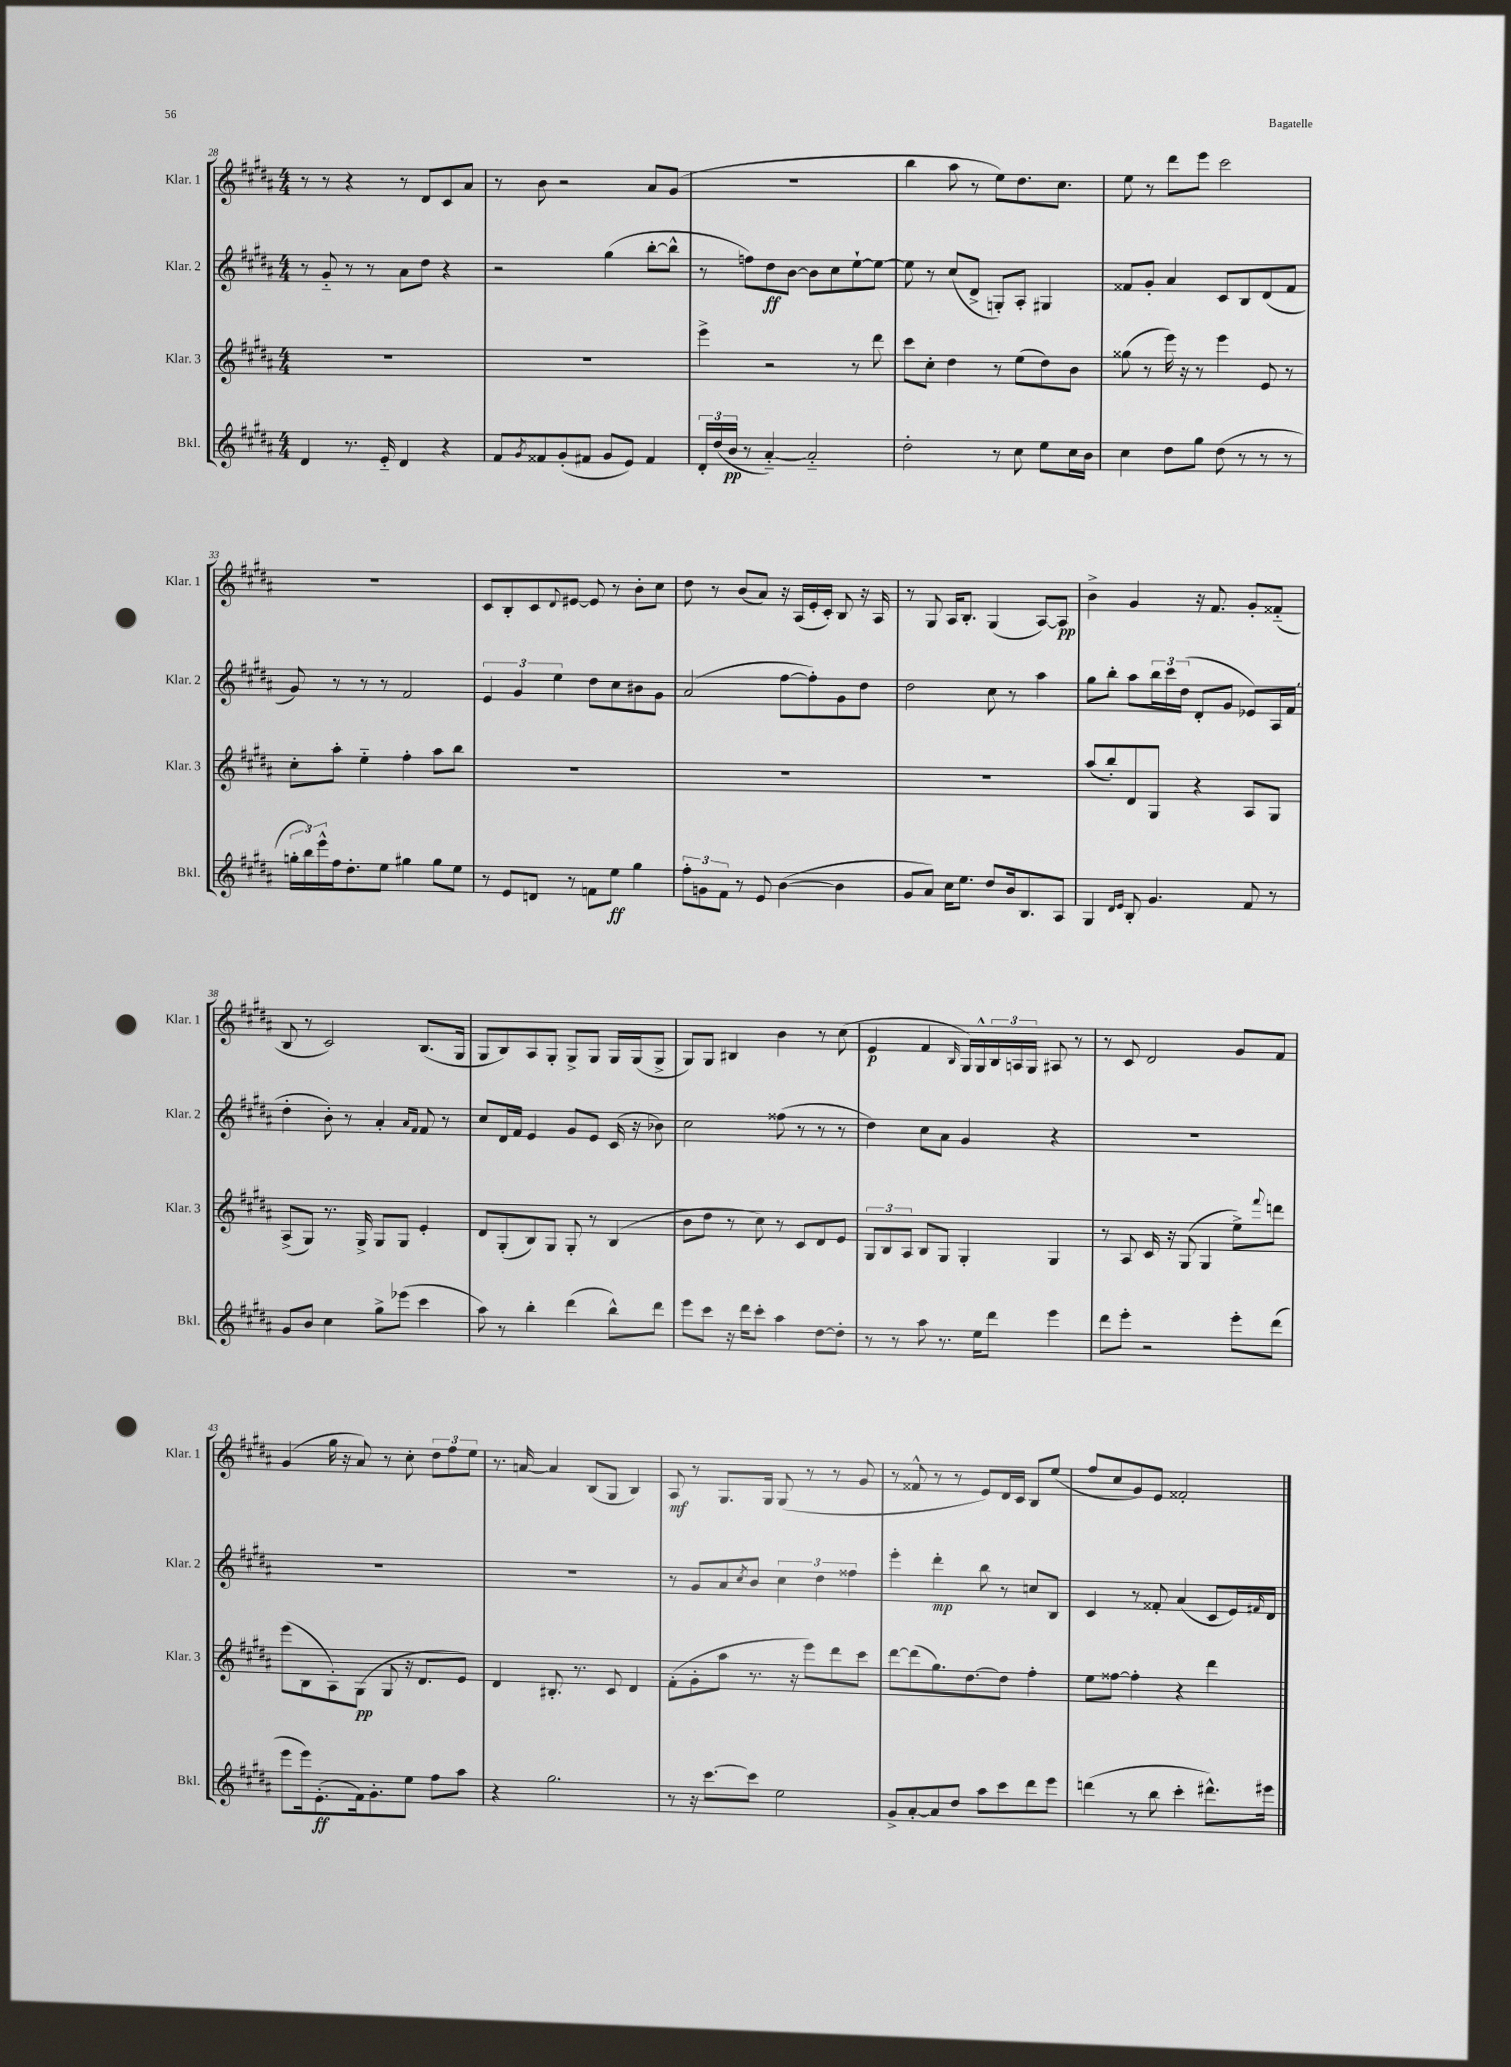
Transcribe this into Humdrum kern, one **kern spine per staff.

**kern	**dynam	**kern	**dynam	**kern	**dynam	**kern	**dynam
*part4	*part4	*part3	*part3	*part2	*part2	*part1	*part1
*staff4	*staff4	*staff3	*staff3	*staff2	*staff2	*staff1	*staff1
*I"Bkl.	*	*I"Klar. 3	*	*I"Klar. 2	*	*I"Klar. 1	*
*I'Bkl.	*	*I'Klar. 3	*	*I'Klar. 2	*	*I'Klar. 1	*
*clefG2	*	*clefG2	*	*clefG2	*	*clefG2	*
*k[f#c#g#d#a#]	*	*k[f#c#g#d#a#]	*	*k[f#c#g#d#a#]	*	*k[f#c#g#d#a#]	*
*M4/4	*	*M4/4	*	*M4/4	*	*M4/4	*
=28	=28	=28	=28	=28	=28	=28	=28
4d#/	.	1r	.	8r	.	8r	.
.	.	.	.	8g#/	.	8r	.
8.r	.	.	.	8r	.	4r	.
.	.	.	.	8r	.	.	.
16e/	.	.	.	.	.	.	.
4d#/	.	.	.	8a#\L	.	8r	.
.	.	.	.	8dd#\J	.	8d#/L	.
4r	.	.	.	4r	.	8c#/	.
.	.	.	.	.	.	8a#/J	.
=29	=29	=29	=29	=29	=29	=29	=29
8f#/L	.	1r	.	2r	.	8r	.
8qg#/	.	.	.	.	.	.	.
8f##X/	.	.	.	.	.	8b\	.
(8g#'/	.	.	.	.	.	2r	.
8f#X/J	.	.	.	.	.	.	.
8g#/L	.	.	.	(4gg#\	.	.	.
8e/J)	.	.	.	.	.	.	.
4f#/	.	.	.	[8bb'\L	.	8a#/L	.
.	.	.	.	8bb^^\J]	.	(8g#/J	.
=30	=30	=30	=30	=30	=30	=30	=30
24d#'/LL	.	4eee^\	.	8r	.	1r	.
(24dd#/	.	.	.	.	.	.	.
24b/JJ	pp	.	.	.	.	.	.
8r	.	.	.	8ffn\L)	.	.	.
[4a#/)	.	2r	.	8dd#\	ff	.	.
.	.	.	.	[8b\J	.	.	.
2a#/]	.	.	.	8b\L]	.	.	.
.	.	.	.	8cc#\	.	.	.
.	.	8r	.	[8ee`\	.	.	.
.	.	8ddd#\	.	8ee\J_	.	.	.
=31	=31	=31	=31	=31	=31	=31	=31
2dd#'\	.	8ccc#\L	.	8ee\]	.	4bb\	.
.	.	8cc#'\J	.	8r	.	.	.
.	.	4dd#\	.	(8cc#/L	.	8aa#\	.
.	.	.	.	8d#^/J	.	8r	.
8r	.	8r	.	8Gn'/L)	.	8ee\L)	.
8cc#\	.	(8ee\L	.	8A#'/J	.	8.dd#\	.
8ee\L	.	8dd#\)	.	4G#X/	.	.	.
.	.	.	.	.	.	8.cc#\J	.
16cc#\L	.	8b\J	.	.	.	.	.
16b\JJ	.	.	.	.	.	.	.
=32	=32	=32	=32	=32	=32	=32	=32
4cc#\	.	(8gg##X\	.	8f##X/L	.	8ee\	.
.	.	8r	.	8g#'/J	.	8r	.
8dd#\L	.	16eee\)	.	4a#/	.	8ddd#\L	.
.	.	16r	.	.	.	.	.
8gg#\J	.	8r	.	.	.	8eee\J	.
(8dd#\	.	4eee\	.	8c#/L	.	2ccc#\	.
8r	.	.	.	8B/	.	.	.
8r	.	8e/	.	(8d#/	.	.	.
8r	.	8r	.	8f##/J	.	.	.
!!LO:LB:g=z
=33	=33	=33	=33	=33	=33	=33	=33
24ggn'\LL	.	8cc#'\L	.	8g#/)	.	1r	.
24bb\)	.	.	.	.	.	.	.
24eee^^\	.	.	.	.	.	.	.
16ff#\J	.	8aa#'\J	.	8r	.	.	.
8.dd#'\	.	.	.	.	.	.	.
.	.	4ee\	.	8r	.	.	.
8ee\J	.	.	.	8r	.	.	.
4gg#X\	.	4ff#'\	.	2f#/	.	.	.
8gg#\L	.	8aa#\L	.	.	.	.	.
8ee\J	.	8bb\J	.	.	.	.	.
=34	=34	=34	=34	=34	=34	=34	=34
8r	.	1r	.	6e/	.	8c#/L	.
8e/L	.	.	.	.	.	8B'/	.
.	.	.	.	6g#/	.	.	.
8dn/J	.	.	.	.	.	8c#/	.
.	.	.	.	6ee\	.	.	.
.	.	.	.	.	.	8qqd#/	.
8r	.	.	.	.	.	[8e#X/J	.
8fn\L	.	.	.	8dd#\L	.	8e#/]	.
8ee\J	ff	.	.	8cc#\	.	8r	.
4gg#\	.	.	.	8b#X\	.	8b'\L	.
.	.	.	.	8g#\J	.	8cc#\J	.
=35	=35	=35	=35	=35	=35	=35	=35
12ff#'\L	.	1r	.	(2a#/	.	8dd#\	.
12gn\	.	.	.	.	.	.	.
.	.	.	.	.	.	8r	.
12f#\J	.	.	.	.	.	.	.
8r	.	.	.	.	.	(8b/L	.
8e/	.	.	.	.	.	8a#/J)	.
([4b\	.	.	.	[8ff#\L	.	16r	.
.	.	.	.	.	.	(16A#/LL	.
.	.	.	.	8ff#'\])	.	16e'/	.
.	.	.	.	.	.	16c#'/JJ)	.
4b\]	.	.	.	8g#\	.	8B/	.
.	.	.	.	8dd#\J	.	16r	.
.	.	.	.	.	.	16A#/	.
=36	=36	=36	=36	=36	=36	=36	=36
8g#/L	.	1r	.	2dd#\	.	8r	.
8a#/J)	.	.	.	.	.	8G#/	.
16cc#\KL	.	.	.	.	.	16A#/KL	.
8.ee\J	.	.	.	.	.	8.B'/J	.
8dd#/L	.	.	.	8cc#\	.	(4G#/	.
16b/k	.	.	.	8r	.	.	.
8.B/	.	.	.	.	.	.	.
.	.	.	.	4aa#\	.	[8A#/L)	.
8A#/J	.	.	.	.	.	8A#/J]	pp
=37	=37	=37	=37	=37	=37	=37	=37
4G#/	.	(8aa#/L	.	8gg#\L	.	4b^\	.
.	.	8bb'/)	.	8bb'\J	.	.	.
16qqd#/LL	.	.	.	.	.	.	.
16qqe/JJ	.	.	.	.	.	.	.
8B'/	.	8d#/	.	8aa#\L	.	4g#/	.
4.g#/	.	8G#/J	.	24bb\L	.	.	.
.	.	.	.	24ccc#\	.	.	.
.	.	.	.	(24dd#\JJ	.	.	.
.	.	4r	.	8d#'/L	.	16r	.
.	.	.	.	.	.	8.f#/	.
.	.	.	.	8g#/J	.	.	.
8f#/	.	8A#/L	.	8e-X/L)	.	8g#'/L	.
8r	.	8G#/J	.	16A#/L	.	(8f##X/J	.
.	.	.	.	(16f#/JJ	.	.	.
!!LO:LB:g=z
=38	=38	=38	=38	=38	=38	=38	=38
8g#/L	.	(8A#^/L	.	4dd#'\	.	8B/	.
8b/J	.	8G#/J)	.	.	.	8r	.
4cc#\	.	8.r	.	8b'\)	.	2c#/)	.
.	.	.	.	8r	.	.	.
.	.	16G#^/	.	.	.	.	.
8gg#^\L	.	8G#/L	.	4a#'/	.	.	.
(8eee-X\J	.	8G#/J	.	.	.	.	.
.	.	.	.	16qqa#/LL	.	.	.
.	.	.	.	16qqf#/JJ	.	.	.
4ccc#\	.	4e'/	.	8f#/	.	(8.B/L	.
.	.	.	.	8r	.	.	.
.	.	.	.	.	.	16G#/Jk	.
=39	=39	=39	=39	=39	=39	=39	=39
8aa#\)	.	8d#/L	.	8cc#/L	.	8G#/L	.
8r	.	(8G#'/	.	16d#/L	.	8B/)	.
.	.	.	.	16f#/JJ	.	.	.
4bb'\	.	8B/)	.	4e/	.	8A#/	.
.	.	8G#/J	.	.	.	8G#'/J	.
(4ddd#\	.	8G#'/	.	8g#/L	.	8G#^/L	.
.	.	8r	.	8e/J	.	8G#/J	.
8bb^^\L)	.	(4B/	.	(16c#/	.	16G#/LL	.
.	.	.	.	16r	.	(16G#/J	.
8ddd#\J	.	.	.	8b-X\)	.	8G#^/J	.
=40	=40	=40	=40	=40	=40	=40	=40
8eee\L	.	8b\L	.	2cc#\	.	8G#/L)	.
8ccc#\J	.	8dd#\J	.	.	.	8G#/J	.
16r	.	8r	.	.	.	4B#X/	.
16ddd#\KL	.	.	.	.	.	.	.
8ccc#'\J	.	8cc#\)	.	.	.	.	.
4aa#\	.	8r	.	(8ff##X\	.	4b\	.
.	.	8c#/L	.	8r	.	.	.
[8dd#\L	.	8d#/	.	8r	.	8r	.
8dd#'\J]	.	8e/J	.	8r	.	(8cc#\	.
=41	=41	=41	=41	=41	=41	=41	=41
8r	.	12G#/L	.	4dd#\)	.	4e/	p
.	.	12B/	.	.	.	.	.
8r	.	.	.	.	.	.	.
.	.	12A#/J	.	.	.	.	.
8aa#\	.	8B/L	.	8cc#\L	.	4f#/	.
8.r	.	8G#/J	.	8a#\J	.	.	.
.	.	.	.	.	.	16qqB/	.
.	.	4G#'/	.	4g#/	.	16G#/LL)	.
16ee\KL	.	.	.	.	.	16G#^^/	.
8ddd#\J	.	.	.	.	.	24B/	.
.	.	.	.	.	.	24An/	.
.	.	.	.	.	.	24G#/JJ	.
4eee\	.	4G#/	.	4r	.	8A#X/	.
.	.	.	.	.	.	8r	.
=42	=42	=42	=42	=42	=42	=42	=42
8ddd#\L	.	8r	.	1r	.	8r	.
8eee'\J	.	8A#/	.	.	.	8c#/	.
2r	.	16c#/	.	.	.	2d#/	.
.	.	16r	.	.	.	.	.
.	.	(8G#/	.	.	.	.	.
.	.	4G#/	.	.	.	.	.
8eee'\L	.	8ee^\L)	.	.	.	8g#/L	.
.	.	8qqfff#/	.	.	.	.	.
(8ddd#\J	.	8dddn\J	.	.	.	8f#/J	.
!!LO:LB:g=z
=43	=43	=43	=43	=43	=43	=43	=43
8eee\L	.	(8eee\L	.	1r	.	(4g#/	.
16eee\k)	.	8B\	.	.	.	.	.
(8.e'\	ff	.	.	.	.	.	.
.	.	8A#'\)	.	.	.	16gg#\	.
.	.	.	.	.	.	16r	.
16f#\k)	.	(8G#\J	pp	.	.	8a#/)	.
8.g#'\	.	.	.	.	.	.	.
.	.	8G#/	.	.	.	8r	.
8ee\J	.	16r	.	.	.	8cc#'\	.
.	.	8.d#/L	.	.	.	.	.
8ff#\L	.	.	.	.	.	12dd#\L	.
.	.	.	.	.	.	12ff#\	.
8aa#\J	.	8e/J)	.	.	.	.	.
.	.	.	.	.	.	12ee\J	.
=44	=44	=44	=44	=44	=44	=44	=44
4r	.	4d#/	.	1r	.	8.r	.
.	.	.	.	.	.	[16an/	.
2.gg#\	.	8.B#X'/	.	.	.	4a/]	.
.	.	8.r	.	.	.	.	.
.	.	.	.	.	.	(8B/L	.
.	.	8c#/	.	.	.	8G#/J	.
.	.	4d#/	.	.	.	4B/)	.
=45	=45	=45	=45	=45	=45	=45	=45
8r	.	(8f#'\L	.	8r	.	8A#/	mf
16r	.	8g#'\	.	8g#/L	.	8r	.
[8.ccc#\L	.	.	.	.	.	.	.
.	.	8aa#\J	.	8a#/	.	8.G#/L	.
.	.	.	.	8qcc#/	.	.	.
8ccc#\J]	.	8.r	.	8b/J	.	.	.
.	.	.	.	.	.	16G#/Jk	.
2ee\	.	.	.	6cc#\	.	(8G#/	.
.	.	16r	.	.	.	.	.
.	.	8eee\L)	.	.	.	8r	.
.	.	.	.	6dd#\	.	.	.
.	.	8ddd#\	.	.	.	8r	.
.	.	.	.	6ff##X\	.	.	.
.	.	8ccc#\J	.	.	.	8g#/	.
=46	=46	=46	=46	=46	=46	=46	=46
8g#^/L	.	[8ddd#\L	.	4eee'\	.	8r	.
[8a#'/	.	(8ddd#\]	.	.	.	8f##X^^/	.
8a#/]	.	8.gg#\)	.	4ddd#'\	mp	8r	.
8dd#/J	.	.	.	.	.	8r	.
.	.	[8.dd#\	.	.	.	.	.
8aa#\L	.	.	.	8bb\	.	8e/L)	.
8ccc#\	.	8dd#\J]	.	8r	.	16d#/L	.
.	.	.	.	.	.	16c#/JJ	.
8ddd#\	.	4ff#'\	.	8ccn/L	.	8B/L	.
8eee\J	.	.	.	8B/J	.	(8ee/J	.
=47	=47	=47	=47	=47	=47	=47	=47
(4dddn\	.	8ee\L	.	4c#/	.	8ff#/L	.
.	.	[8ff##X\J	.	.	.	8cc#/	.
8r	.	4ff##'\]	.	8r	.	8g#/)	.
8bb\	.	.	.	8f##X'/	.	8e/J	.
4ccc#'\	.	4r	.	(4a#/	.	2f##X'/	.
8.ddd#X^^\L)	.	4ddd#\	.	8c#/L	.	.	.
.	.	.	.	16e/L)	.	.	.
.	.	.	.	16qqf#X/	.	.	.
16eee#X\Jk	.	.	.	16d#/JJ	.	.	.
==	==	==	==	==	==	==	==
*-	*-	*-	*-	*-	*-	*-	*-
